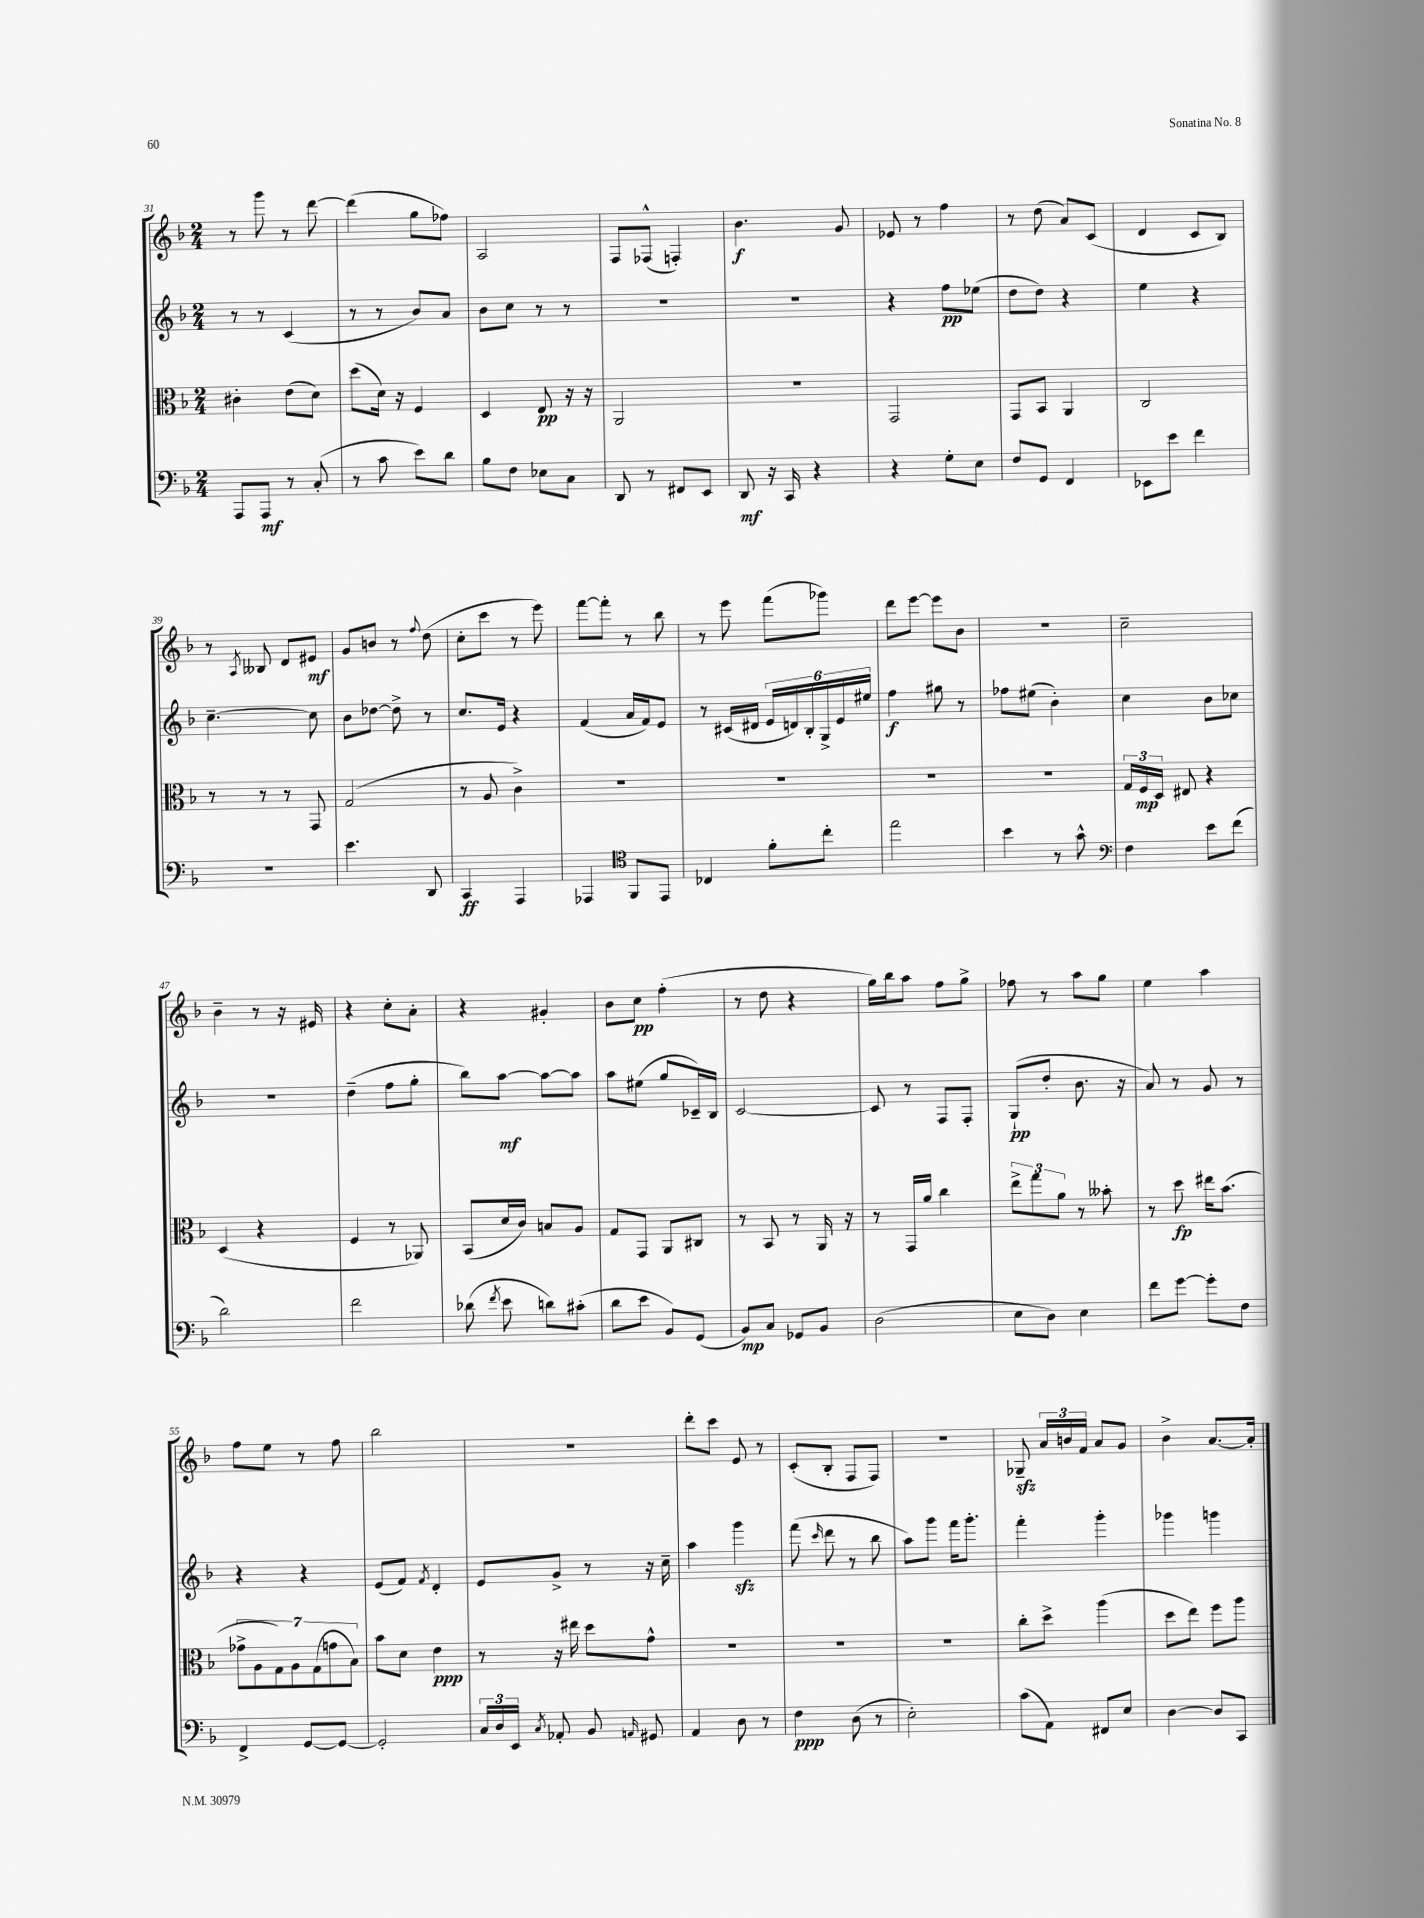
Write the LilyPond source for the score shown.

<<
\new StaffGroup <<
\new Staff = "s0" {
    \clef treble \key f \major \numericTimeSignature \time 2/4
    \autoBeamOff r8 g'''8 r8 d'''8~ |
    d'''4( g''8[ fes''8]) |
    a2 |
    f8[ fes8]-^( f4-.) |
    bes'4.\f g'8 |
    ees'8 r8 f''4 |
    r8 d''8( a'8[) c'8]( |
    d'4 c'8[ bes8]) |
    r8 \acciaccatura { a8 } beses8 d'8[ eis'8]\mf |
    g'8[ b'8] r8 \appoggiatura { f''8 } d''8( |
    c''8[-. c'''8] r8 e'''8) |
    f'''8[~ f'''8]-. r8 bes''8 |
    r8 e'''8 f'''8[( ges'''8]) |
    d'''8[ e'''8]~ e'''8[ bes'8] |
    r2 |
    c''2-- |
    bes'4-- r8 r16 eis'16 |
    r4 c''8[-. a'8]-. |
    r4 gis'4-. |
    bes'8[ c''8]\pp f''4-.( |
    r8 d''8 r4 |
    g''16[) bes''16 a''8] f''8[ g''8]-> |
    fes''8 r8 a''8[ g''8] |
    e''4 a''4 |
    f''8[ e''8] r8 f''8 |
    bes''2 |
    r2 |
    d'''8[-. c'''8] e'8 r8 |
    c'8[-.( bes8]-. f8[ f8]) |
    R2 |
    ges8--\sfz \tuplet 3/2 { a'16[ b'16 f'16] } a'8[ g'8] |
    bes'4-> a'8.[~ a'16]-. \bar "|." |
}
\new Staff = "s1" {
    \clef treble \key f \major \numericTimeSignature \time 2/4
    \autoBeamOff r8 r8 c'4( |
    r8 r8 bes'8[) a'8] |
    bes'8[ c''8] r8 r8 |
    R2 |
    R2 |
    r4 f''8[\pp ees''8]( |
    d''8[ d''8]) r4 |
    e''4 r4 |
    c''4.~-- c''8 |
    bes'8[ des''8]~ des''8-> r8 |
    c''8.[ e'16] r4 |
    f'4( a'16[ f'16) e'8] |
    r8 cis'16[( dis'16] \tuplet 6/4 { e'16[ d'16) bes16-. g16-> e'16 eis''16] } |
    f''4\f gis''8 r8 |
    fes''8[ eis''8]( bes'4-.) |
    c''4 bes'8[ ces''8] |
    R2 |
    d''4--( f''8[ g''8]-. |
    bes''8[) a''8]~\mf a''8[~ a''8] |
    a''8[ eis''8]( g''8[ ces'16--) bes16] |
    c'2~ |
    c'8 r8 f8[ f8]-. |
    g8[-!\pp( d''8]-. bes'8. r16 |
    a'8) r8 g'8 r8 |
    r4 r4 |
    e'8[( f'8]) \acciaccatura { f'8 } d'4-. |
    e'8[ g'8]-> r8 r16 c''16-- |
    a''4 g'''4\sfz |
    f'''8( \grace { c'''16 } d'''8 r8 bes''8 |
    a''8[) g'''8] f'''16[ g'''8.]-. |
    f'''4-. g'''4-. |
    ges'''4 g'''4 \bar "|." |
}
\new Staff = "s2" {
    \clef alto \key f \major \numericTimeSignature \time 2/4
    \autoBeamOff cis'4-. e'8[( d'8]) |
    d''8[( d'16]) r16 f4 |
    d4 e8\pp r16 r16 |
    a,2 |
    R2 |
    g,2 |
    g,8[ bes,8] a,4 |
    c2 |
    r8 r8 r8 g,8 |
    g2( |
    r8 a8 c'4->) |
    R2 |
    R2 |
    R2 |
    R2 |
    \tuplet 3/2 { g16[ f16\mp d16] } eis8 r4 |
    d4( r4 |
    f4 r8 aes,8) |
    bes,8[( d'16 c'16]) b8[ a8] |
    g8[ g,8] a,8[ cis8] |
    r8 bes,8 r8 a,16 r16 |
    r8 g,16[ a'16] c''4 |
    \tuplet 3/2 { e''8[-> g''8 a'8] } r8 beses'8-. |
    r8 d''8\fp eis''16[ bes'8.]( |
    \tuplet 7/4 { ges'8[-> a8 g8) a8 g8( g'8 bes8]) } |
    bes'8[ d'8] e'4\ppp |
    r8 r16 eis''16 d''8[ g'8]-^ |
    R2 |
    R2 |
    R2 |
    c''8[-. d''8]-> a''4( |
    d''8[ e''8]) f''8[ a''8] \bar "|." |
}
\new Staff = "s3" {
    \clef bass \key f \major \numericTimeSignature \time 2/4
    \autoBeamOff a,,8[ a,,8]\mf r8 c8-.( |
    r8 c'8 e'8[) d'8] |
    bes8[ f8] ees8[ c8] |
    d,8 r8 fis,8[ e,8] |
    d,8\mf r16 c,16 r4 |
    r4 g8[-. e8] |
    f8[ g,8] f,4 |
    ees,8[ e'8] f'4 |
    r2 |
    e'4. d,8 |
    c,4\ff a,,4 |
    aes,,4 \clef tenor f,8[ e,8] |
    ces4 f'8[-. c''8]-. |
    e''2 |
    bes'4 r8 g'8-^ |
    \clef bass f4 e'8[ f'8]( |
    d'2) |
    f'2 |
    des'8( \acciaccatura { f'8 } e'8 d'8[) cis'8]-.( |
    d'8[ e'8] bes,8[) g,8]( |
    bes,8[\mp) c8] ges,8[ bes,8] |
    d2( |
    e8[ d8]) e4 |
    f'8[ g'8]~ g'8[-. f8] |
    f,4-> g,8[~ g,8]~ |
    g,2-. |
    \tuplet 3/2 { c16[ d16 e,16] } \acciaccatura { c8 } aes,8-. bes,8 \grace { a,16 } gis,8 |
    a,4 d8 r8 |
    f4\ppp d8( r8 |
    e2-.) |
    c'8[( a,8]) fis,8[ e8] |
    d4~ d8[ c,8] \bar "|." |
}
>>
>>
\layout { \context { \Score currentBarNumber = #31 } }
